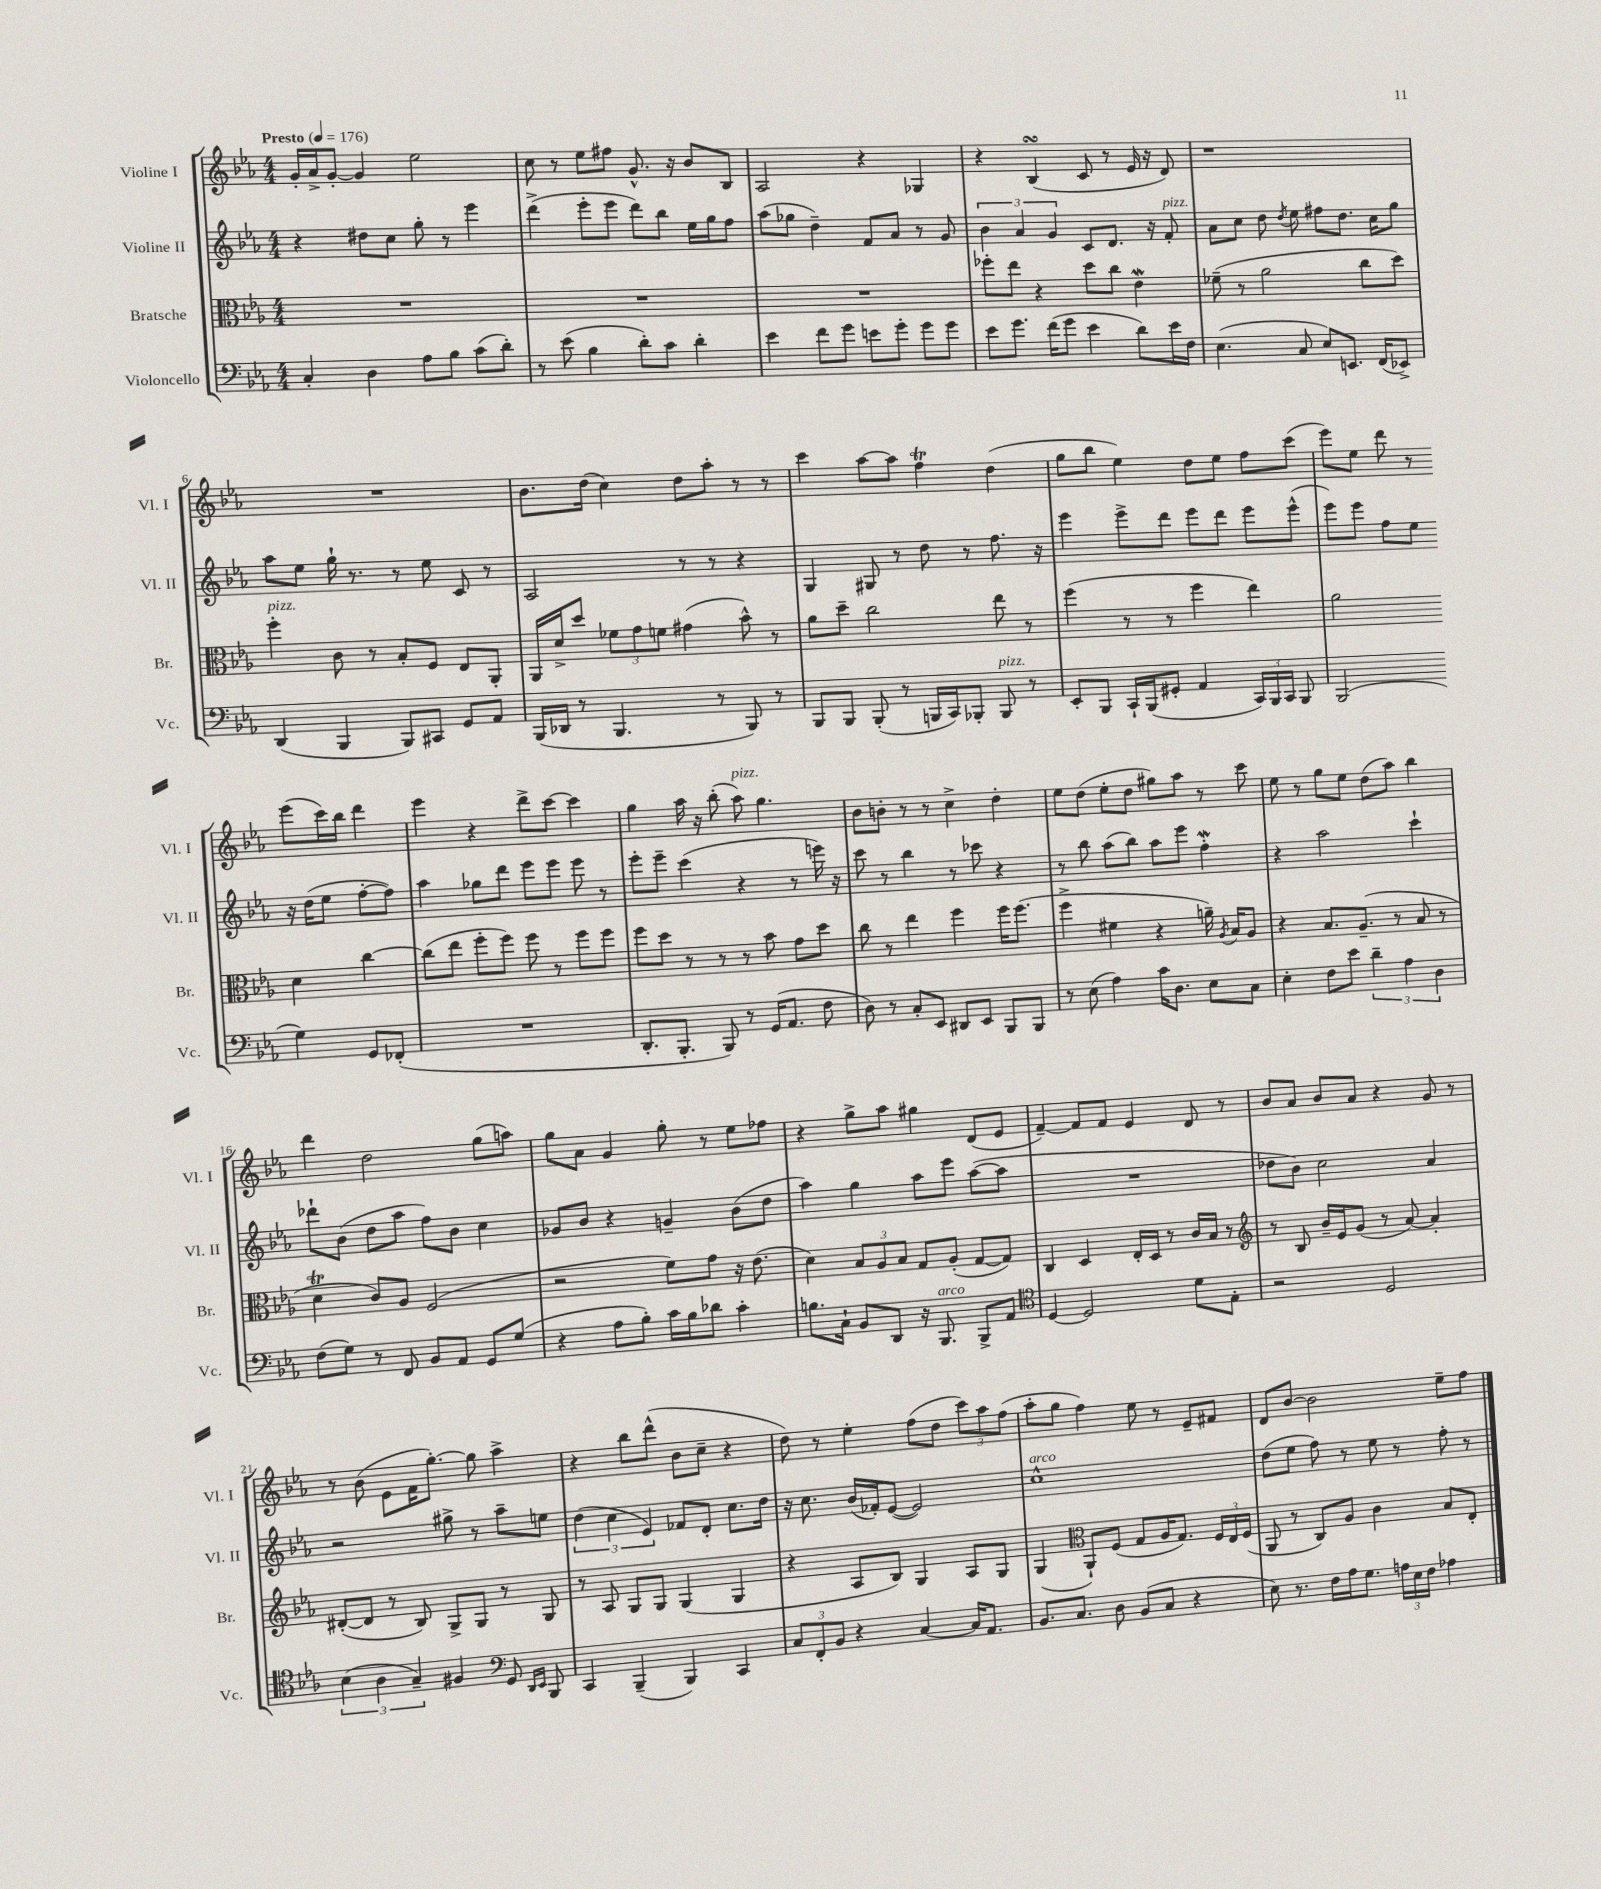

**kern	**kern	**kern	**kern
*staff4	*staff3	*staff2	*staff1
*clefF4	*clefC3	*clefG2	*clefG2
*k[b-e-a-]	*k[b-e-a-]	*k[b-e-a-]	*k[b-e-a-]
*M4/4	*M4/4	*M4/4	*M4/4
*MM176	*MM176	*MM176	*MM176
4C'/	1r	4r	16g'/LL
.	.	.	16a-^/J
.	.	.	[8g'/J
4D\	.	8dd#\L	4g/]
.	.	8cc\J	.
8A-\L	.	8gg'\	2ee-\
8B-\J	.	8r	.
(8c\L	.	4eee-\	.
8d'\J)	.	.	.
=	=	=	=
8r	1r	(4ddd^\	8cc\
(8e-\	.	.	8r
4B-\	.	8eee-'\L	8ee-\L
.	.	8eee-\J	8ff#\J
8d'\L)	.	8ddd\L)	8.g^^/
8c\J	.	8bb-\J	.
.	.	.	16r
4d'\	.	16ee-\LL	8b-/L
.	.	16gg\J	.
.	.	8ff\J	8B-/J
=	=	=	=
4e-\	1r	(8aa-\L	2A-/
.	.	8gg-\J	.
8f\L	.	4dd~\)	.
8g\J	.	.	.
8e\L	.	8f/L	4r
8g'\J	.	8a-/J	.
8g\L	.	8r	4G-/
8g\J	.	8g/	.
=	=	=	=
8e-\L	8ff-'\L	6b-\	4r
8.g\J	8ee-\J	.	.
.	.	6a-/	.
.	4r	.	(4B-/
(16f\LK	.	.	.
.	.	6g/	.
8g\J	.	.	.
4e-\	8dd\L	8c/L	8c/
.	8cc\J	8.d/J	8r
8d\L)	4e-\	.	16e-/
.	.	16r	16r
16e-\L	.	8f'/	8d/)
16F\JJ	.	.	.
=	=	=	=
(4.E-\	(8f-~\	8a-\L	1r
.	8r	8cc\J	.
.	2a-\	8dd\	.
.	.	8qdd/	.
8C/	.	8ee-\	.
8E-/L)	.	8ff#\L	.
8.EE/J	.	8.dd\J	.
.	8cc\L	.	.
(16FF/LK	.	16cc\LK	.
8EE-^/J)	8dd\J)	8gg\J	.
=	=	=	=
(4DD/	4ff'\	8aa-\L	1r
.	.	8ee-\J	.
4BBB-/	8c\	16gg`\	.
.	.	8.r	.
.	8r	.	.
8BBB-/L)	8B-'/L	8r	.
8CC#/J	8F/J	8ee-\	.
8GG/L	8E-/L	8c/	.
8AA-/J	8AA-'/J	8r	.
=	=	=	=
(16BBB-/LL	16AA-/LL	2A-/	8.b-\L
16DD-/JJ	16d^/J	.	.
8r	8dd/J	.	.
.	.	.	(16dd\Jk
4.BBB-/	12f-\L	.	4cc\)
.	12g\	.	.
.	12f\J	.	.
.	(4g#\	8r	8dd\L
8r	.	8r	8aa-'\J
8BBB-/)	8b-^^\)	4r	8r
8r	8r	.	8r
=	=	=	=
8BBB-/L	8a-\L	4G/	4ccc\
8BBB-/J	8dd~\J	.	.
(8BBB-'/	2cc\	8G#/	[8aa-\L
8r	.	8r	8aa-\]J
16BBB/LL	.	8dd\	4ff\
16CC/J)	.	.	.
8BBB-'/J	.	8r	.
8BBB-/	8ee-\	8.ff\	(4dd\
8r	8r	.	.
.	.	16r	.
=	=	=	=
8EE-'/L	(4ff\	4eee-\	8gg\L
8BBB-/J	.	.	8bb-\J
16CC`/LL	8r	8eee-^\L	4ee-\)
(16BBB-/J	.	.	.
8GG#'/J	8r	8ddd\J	.
4AA-/	4ff\	8eee-\L	8dd\L
.	.	8ddd\J	8ee-\J
24CC/LL)	4ee-\)	8eee-\L	8ff\L
24BBB-/	.	.	.
24CC/JJ	.	.	.
8BBB-/	.	(8eee-^^\J	(8ccc\J
=	=	=	=
(2BBB-/	2a-\	8eee-\L)	8eee-\L)
.	.	8eee-\J	8ee-\J
.	.	8ff\L	8ddd\
.	.	8ee-\J	8r
4G\)	4d\	16r	(8eee-\L
.	.	(16dd\LK	.
.	.	8ee-\J	16ccc\L)
.	.	.	16bb-\JJ
8GG/L	[4cc\	[8ff'\L	4ddd\
(8FF-'/J	.	8ff\]J)	.
=	=	=	=
1r	(8cc\]L	4aa-\	4eee-\
.	8ee-\J	.	.
.	8ff'\L	8gg-\L	4r
.	8ff\J)	8ddd\J	.
.	8ff\	8eee-\L	8ddd^\L
.	8r	8eee-\J	[8ccc\J
.	8ff\L	8eee-\	4ccc\]
.	8ff\J	8r	.
=	=	=	=
8.DD'/L	8ff\L	8eee-'\L	4gg\
.	8dd\J	8eee-~\J	.
8.BBB-'/J	.	.	.
.	8r	(4ccc\	16aa-\
.	.	.	16r
8BBB-/)	8r	.	(8bb-'\
8r	8r	4r	8aa-\)
(16GG/LK	8b-\	.	4.gg\
8.AA-/J	.	.	.
.	8g\L	8r	.
8F\	8dd\J	16eee\)	.
.	.	16r	.
=	=	=	=
8D\)	8cc\	8ccc\	8b-\L
8r	8r	8r	8b'\J
8C'/L	4ee-\	4bb-\	8r
8EE-/J	.	.	8r
8DD#/L	4ff\	8r	4cc^\
8EE-/J	.	8ccc-\	.
8BBB-/L	16ff\LK	4r	4dd'\
.	(8.ff\J	.	.
8BBB-/J	.	.	.
=	=	=	=
8r	4ff^\	8r	8ee-\L
(8E-\	.	8bb-\	(8dd\J
4A-\)	4f#\	(8aa-\L	8ee-'\L
.	.	8bb-\J)	8dd\J
16c\LK	4r	8aa-\L	8gg#\L)
8.D\J	.	.	.
.	.	8eee-\J	8aa-\J
8E-\L	16a~\)	4ff'\	8r
.	8qA-/	.	.
.	16B-/LK	.	.
8C\J	8A-/J	.	8ccc\
=	=	=	=
4E-'\	4r	4r	8ee-\
.	.	.	8r
8F\L	8.B-/L	2aa-\	8gg\L
8e-\J	.	.	8ee-\J
.	(8.A-~/J	.	.
6d~\	.	.	(8dd\L
.	8r	.	8aa-\J)
6A-\	.	.	.
.	8B-/	4ccc`\	4bb-\
6D\	.	.	.
.	8r	.	.
=	=	=	=
(8F\L	4d\	8ddd-`\L	4ddd\
8G\J)	.	(8b-\J	.
8r	8c/L)	8dd\L	2dd\
8FF/	8A-/J	8aa-\J	.
8BB-/L	(2F/	8ff\L)	.
8AA-/J	.	8b-\J	.
8GG/L	.	4cc\	(8gg\L
(8G/J	.	.	8aa\J)
=	=	=	=
4r	2r	8g-/L	8gg\L
.	.	8b-/J	8a-\J
8A-\L	.	4r	4g/
8B-'\J)	.	.	.
16c\LL	8f\L)	4g~/	8gg'\
16B-\J	.	.	.
8d-\J	8g\J	.	8r
4c'\	16r	(8b-\L	8ee-\L
.	(8.e-\	.	.
.	.	8dd\J	8ff-\J
=	=	=	=
8.B\L	4d\)	4aa-\)	4r
16C`\Jk	.	.	.
8BB-/L	12B-/L	4gg\	8gg^\L
.	12A-/	.	.
8DD/J	.	.	8aa-\J
.	12B-/J	.	.
16r	8G/L	8aa-\L	4gg#\
8.BBB-/	.	.	.
.	(8A-'/J	8eee-\J	.
8BBB-^/L	[8G/L	([8aa-\L	(8d/L
8AA-/J	8G/]J)	8aa-\]J	8e-/J
=	=	=	=
*clefC4	*	*	*
[4D/	4C/	1r	[4f~/)
2D/]	4D/	.	8f/]L
.	.	.	8f/J
.	16E-'/LL	.	4e-/
.	16D/JJ	.	.
.	8r	.	.
8d\L	16c/LL	.	8d/
.	16B-/JJ	.	.
8E-'\J	8r	.	8r
=	=	=	=
*	*clefG2	*	*
2r	8r	8dd-\L	8b-/L
.	8B-/	8b-\J)	8a-/J
.	16b-~/LL	2cc\	8b-/L
.	16e-/J	.	.
.	(8g/J	.	8a-/J
2D/	8r	.	4r
.	[8a-/)	.	.
.	4a-'/]	4a-/	8g/
.	.	.	8r
=	=	=	=
(6B-\	([8d#'/L	2r	8r
.	8d#/]J	.	(8b-\
6A-\	.	.	.
.	8r	.	8e-\L
6G~/)	.	.	.
.	8B-/)	.	16f\K
.	.	.	[8.gg'\J)
4F#/	8G^/L	8gg#^\	.
.	8G/J	8r	8gg\]
*clefF4	*	*	*
8GG/	8r	8aa-~\L	4aa-^\
16qqDD/LL	.	.	.
16qqEE-/JJ	.	.	.
8BBB-/	8G/	8ee\J	.
=	=	=	=
4CC/	8r	(6dd\	4r
.	8A-/	.	.
.	.	6cc\	.
(4BBB-~/	8G/L	.	8bb-\L
.	.	6e-/)	.
.	8G/J	.	(8ddd^^\J
4BBB-/)	(4G/	8f-/L	8b-\L
.	.	8d'/J	8cc~\J
4CC/	4G/	8.cc\L	4r
.	.	16dd\Jk	.
=	=	=	=
12C/L	4r	16r	8dd\)
.	.	8.cc\	.
12FF'/	.	.	.
.	.	.	8r
12BB-/J	.	.	.
4r	8A-/L	(16b-/LL	4ee-'\
.	.	16f-'/J)	.
.	8B-/J)	([8e-/J	.
[4C/	4G/	2e-/])	(8ff\L
.	.	.	8dd\J
16C/]LK	8A-/L	.	12ccc\L)
8.AA-/J	.	.	.
.	.	.	12aa-\
.	8G/J	.	.
.	.	.	(12ff\J
=	=	=	=
8.BB-/L	(4G/	1cc^^	8aa-'\L
.	.	.	8gg\J
8.C/J	.	.	.
*	*clefC3	*	*
.	8AA-`/L)	.	4ff\)
8D\	(8F/J	.	.
(8BB-/L	8G/L	.	8ee-\
8C/J	16A-/K	.	8r
.	8.G/J)	.	.
4r	.	.	8e-~/L
.	24F/LL	.	8f#/J
.	24E-/	.	.
.	(24F/JJ	.	.
=	=	=	=
8E-\)	8AA-/	(8dd\L	8d/L
8.r	8r	8ee-\J	[8b-/J
.	8C/L)	8ff\)	2b-\]
16F\LL	.	.	.
16A-\J	8A-/J	8r	.
8.G\J	.	.	.
.	4c\	8ee-\	.
24A\LL	.	8r	.
24E-\	.	.	.
24F\JJ	.	.	.
4A-\	8B-/L	8ff'\	8ee-~\L
.	8E-'/J	8r	8ff\J
==	==	==	==
*-	*-	*-	*-
